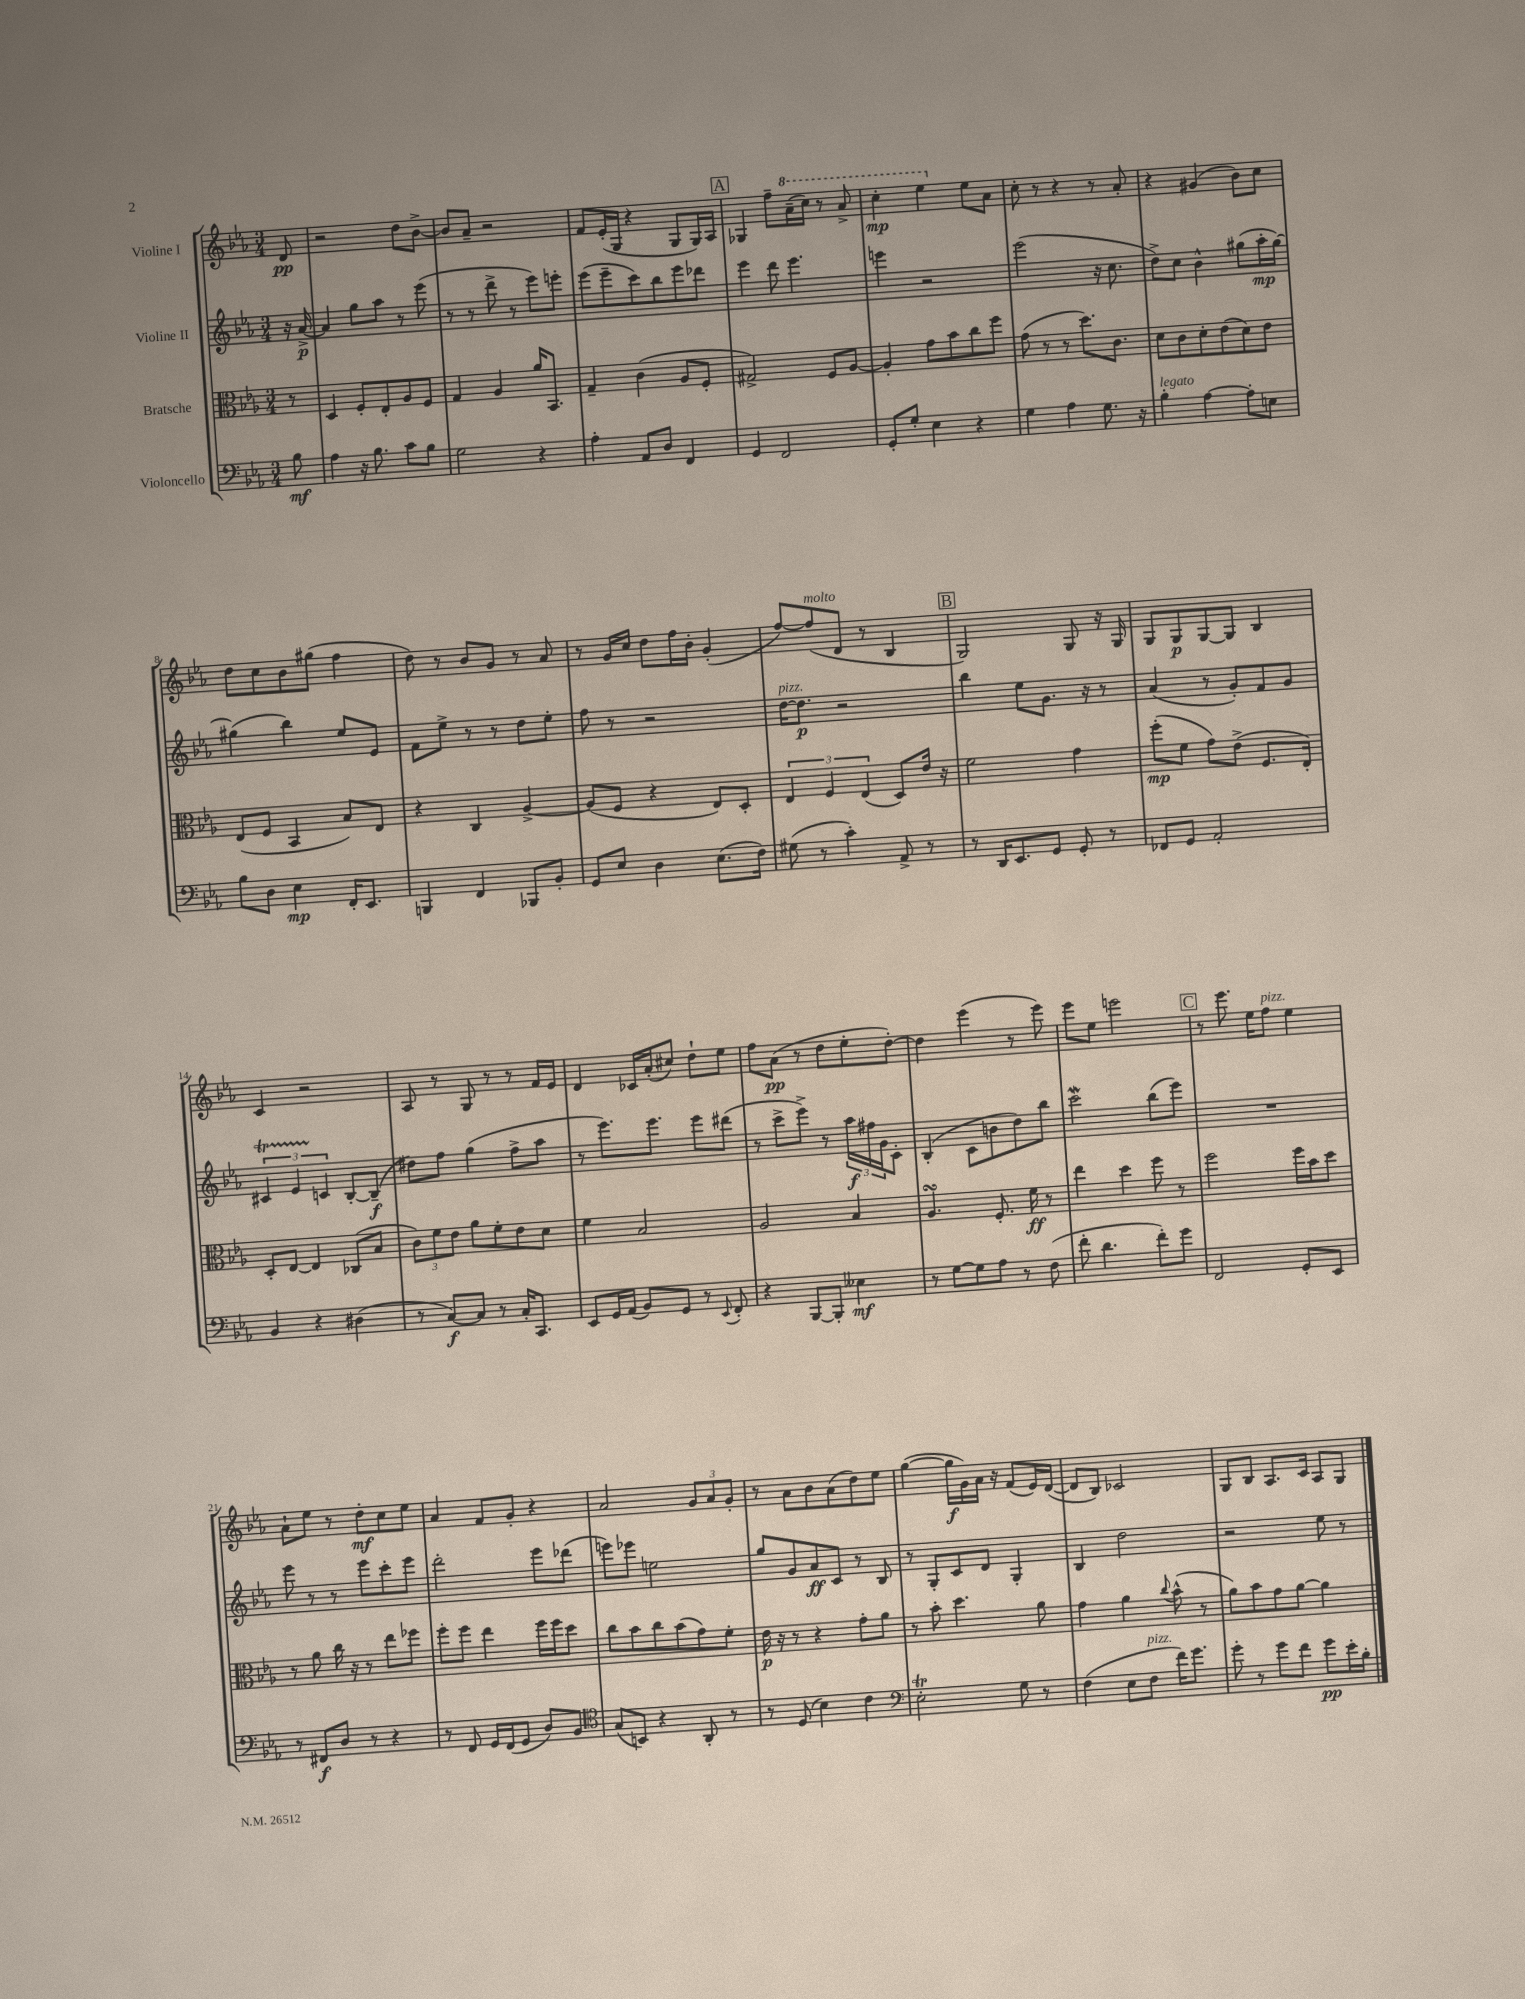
<<
\new StaffGroup <<
\new Staff = "s0" \with { instrumentName = "Violine I" } {
    \clef treble \key ees \major \numericTimeSignature \time 3/4 \partial 8
    d'8\pp |
    r2 d''8 bes'8~-> |
    bes'8 aes'8-- r2 |
    f'8 ees'16-.( g16 r4 g8 g16) aes16 |
    \mark \markup { \box "A" } ges4 f''8-- \ottava #1 aes''16--( c'''16) r8 aes''8-> |
    c'''4-.\mp ees'''4 \ottava #0 ees''8 aes'8 |
    c''8-. r8 r4 r8 aes'8-. |
    r4 gis'4( bes'8) c''8 |
    d''8 c''8 bes'8 gis''8( f''4 |
    d''8) r8 bes'8 g'8 r8 aes'8 |
    r8 g'16 c''16 d''8 f''16 bes'16-. g'4-.( |
    f''8~) f''8^\markup { \italic "molto" }( d'8 r8 bes4 |
    \mark \markup { \box "B" } g2) g8 r16 g16 |
    g8 g8\p g8~ g8 bes4 |
    c'4 r2 |
    aes8 r8 g8 r8 r8 f'16 ees'16 |
    d'4 ces'16 aes'16-.( cis''8) d''8-! ees''8 |
    f''8 aes'8\pp( r8 d''8 ees''8-. d''8~-.) |
    d''4 ees'''4( r8 ees'''8) |
    ees'''8 ees''8 e'''2 |
    \mark \markup { \box "C" } r8 ees'''8. ees''16 f''8^\markup { \italic "pizz." } ees''4 |
    aes'8-! ees''8 r8 d''8-.\mf c''8 ees''8 |
    aes'4 f'8 g'8-. r4 |
    aes'2 \tuplet 3/2 { g'8 aes'8 g'8-. } |
    r8 aes'8 bes'8 aes'8( d''8) ees''8 |
    g''4~( g''16\f g'16) aes'16 r16 f'8( ees'16) d'16~( |
    d'8 bes8) ces'2 |
    g8 bes8 aes8. c'16 aes8 g8 \bar "|." |
}
\new Staff = "s1" \with { instrumentName = "Violine II" } {
    \clef treble \key ees \major \numericTimeSignature \time 3/4 \partial 8
    r16 aes'16~->\p |
    aes'4 g''8 aes''8 r8 ees'''8( |
    r8 r8 d'''8-> r8 ees'''8) e'''8-. |
    ees'''8( ees'''8-- c'''8) bes''8 ees'''8 des'''8 |
    \mark \markup { \box "A" } ees'''4 d'''8 ees'''4. |
    e'''4 r2 |
    ees'''2( r16 c''8. |
    d''8->) c''8 bes'4-^ gis''8( aes''16-.\mp gis''16~) |
    gis''4( bes''4) ees''8 ees'8 |
    f'8 ees''8-> r8 r8 d''8 ees''8-. |
    f''8 r8 r2 |
    d''16~^\markup { \italic "pizz." } d''8.\p r2 |
    \mark \markup { \box "B" } bes''4 ees''8 g'8. r16 r8 |
    aes'4( r8 g'8-.) f'8 g'8 |
    \tuplet 3/2 { cis'4\startTrillSpan ees'4 c'4\stopTrillSpan } bes8~-. bes8--\f( |
    dis''8) f''8 g''4( f''8-> aes''8 |
    r8 ees'''8.) ees'''8. ees'''8 dis'''8( |
    r8 c'''8-> ees'''8->) r8 \tuplet 3/2 { aes''16\f fis''16 g'16 } c'8-. |
    bes4-.( c'8 b'8 d''8) bes''8 |
    c'''2\mordent bes''8( ees'''8) |
    \mark \markup { \box "C" } R2. |
    ees'''8 r8 r8 ees'''8 c'''8-. ees'''8 |
    d'''2-. ees'''8 des'''8( |
    e'''8) ees'''8 e''2 |
    g''8 g'8 aes'8\ff c'8 r8 bes8 |
    r8 g8-. c'8 d'8 g4-. |
    bes4 d''2 |
    r2 ees''8 r8 \bar "|." |
}
\new Staff = "s2" \with { instrumentName = "Bratsche" } {
    \clef alto \key ees \major \numericTimeSignature \time 3/4 \partial 8
    r8 |
    d4 f8-. ees8-. aes8 f8 |
    g4 aes4 aes'16 bes,8. |
    g4-- c'4( aes8 f8-. |
    \mark \markup { \box "A" } gis2->) f8 aes8~ |
    aes4-. g'8 bes'8 c''8 f''8 |
    g'8( r8 r8 d''8.) c'8. |
    d'8 c'8 d'8-. ees'8( d'8) ees'8 |
    ees8( f8 bes,4 bes8) ees8 |
    r4 c4 aes4~-> |
    aes8( f8 r4 ees8) d8-. |
    \tuplet 3/2 { ees4 f4 ees4( } d8) ees'16 r16 |
    \mark \markup { \box "B" } f'2 g'4 |
    f''8-.\mp( f'8 g'8) ees'8->( f8. ees16-.) |
    d8-. ees8~ ees4 ces8( bes8 |
    \tuplet 3/2 { c'8) f'8 ees'8 } aes'8 f'8-. ees'8 d'8 |
    f'4 bes2 |
    aes2 bes4 |
    aes4.\turn f8.-. f'16\ff r8 |
    ees''4 d''4 f''8 r8 |
    \mark \markup { \box "C" } f''2 f''16 bes'16 d''8 |
    r8 aes'8 c''16 r16 r8 ees''8 fes''8 |
    f''8-. f''8 ees''4 f''16 f''16 d''8 |
    c''8 bes'8 c''8 bes'8( g'8) f'8-. |
    ees'16\p r16 r8 r4 g'8-. aes'8 |
    r8 bes'8-. d''4. aes'8 |
    g'4 aes'4 \appoggiatura { c''8 } bes'8-^( r8 |
    aes'8) bes'8 g'8 aes'8~ aes'4 \bar "|." |
}
\new Staff = "s3" \with { instrumentName = "Violoncello" } {
    \clef bass \key ees \major \numericTimeSignature \time 3/4 \partial 8
    bes8\mf |
    aes4 r16 bes8. c'8 bes8 |
    g2 r4 |
    aes4-. aes,8 d8 f,4 |
    \mark \markup { \box "A" } g,4 f,2 |
    g,8-. g8-. ees4 r4 |
    g4 aes4 g8. r16 |
    bes4-.^\markup { \italic "legato" } aes4~ aes8-. e8 |
    bes8 d8 ees4\mp f,16-. ees,8. |
    b,,4 f,4 bes,,8 bes,8-. |
    g,8 ees8 d4 ees8.( f16) |
    gis8( r8 c'4-.) aes,8-> r8 |
    \mark \markup { \box "B" } r8 d,16 ees,8. g,8 g,8-. r8 |
    fes,8 g,8 aes,2-. |
    bes,4 r4 dis4( |
    r8 c8~\f) c8 r8 c16-. c,8. |
    ees,8 g,16 aes,16( bes,8) g,8 r8 \appoggiatura { ees,8 } f,8-. |
    r4 bes,,8~ bes,,8-. eeses4\mf |
    r8 g8~ g8 aes8 r8 f8( |
    f'8-. d'4. f'8-.) g'8 |
    \mark \markup { \box "C" } f,2 g,8-. ees,8 |
    r8 fis,8\f d8 r8 r4 |
    r8 f,8 g,16 f,16( g,8 d8) bes,8 |
    \clef tenor g8( b,8) r4 aes,8-. r8 |
    r8 d8( bes4) c'4 |
    \clef bass ees2-.\trill g8 r8 |
    f4( ees8 f8^\markup { \italic "pizz." } f'16) g'8. |
    g'8-. r8 g'8 f'8 g'8\pp ees'16-. bes16-. \bar "|." |
}
>>
>>
